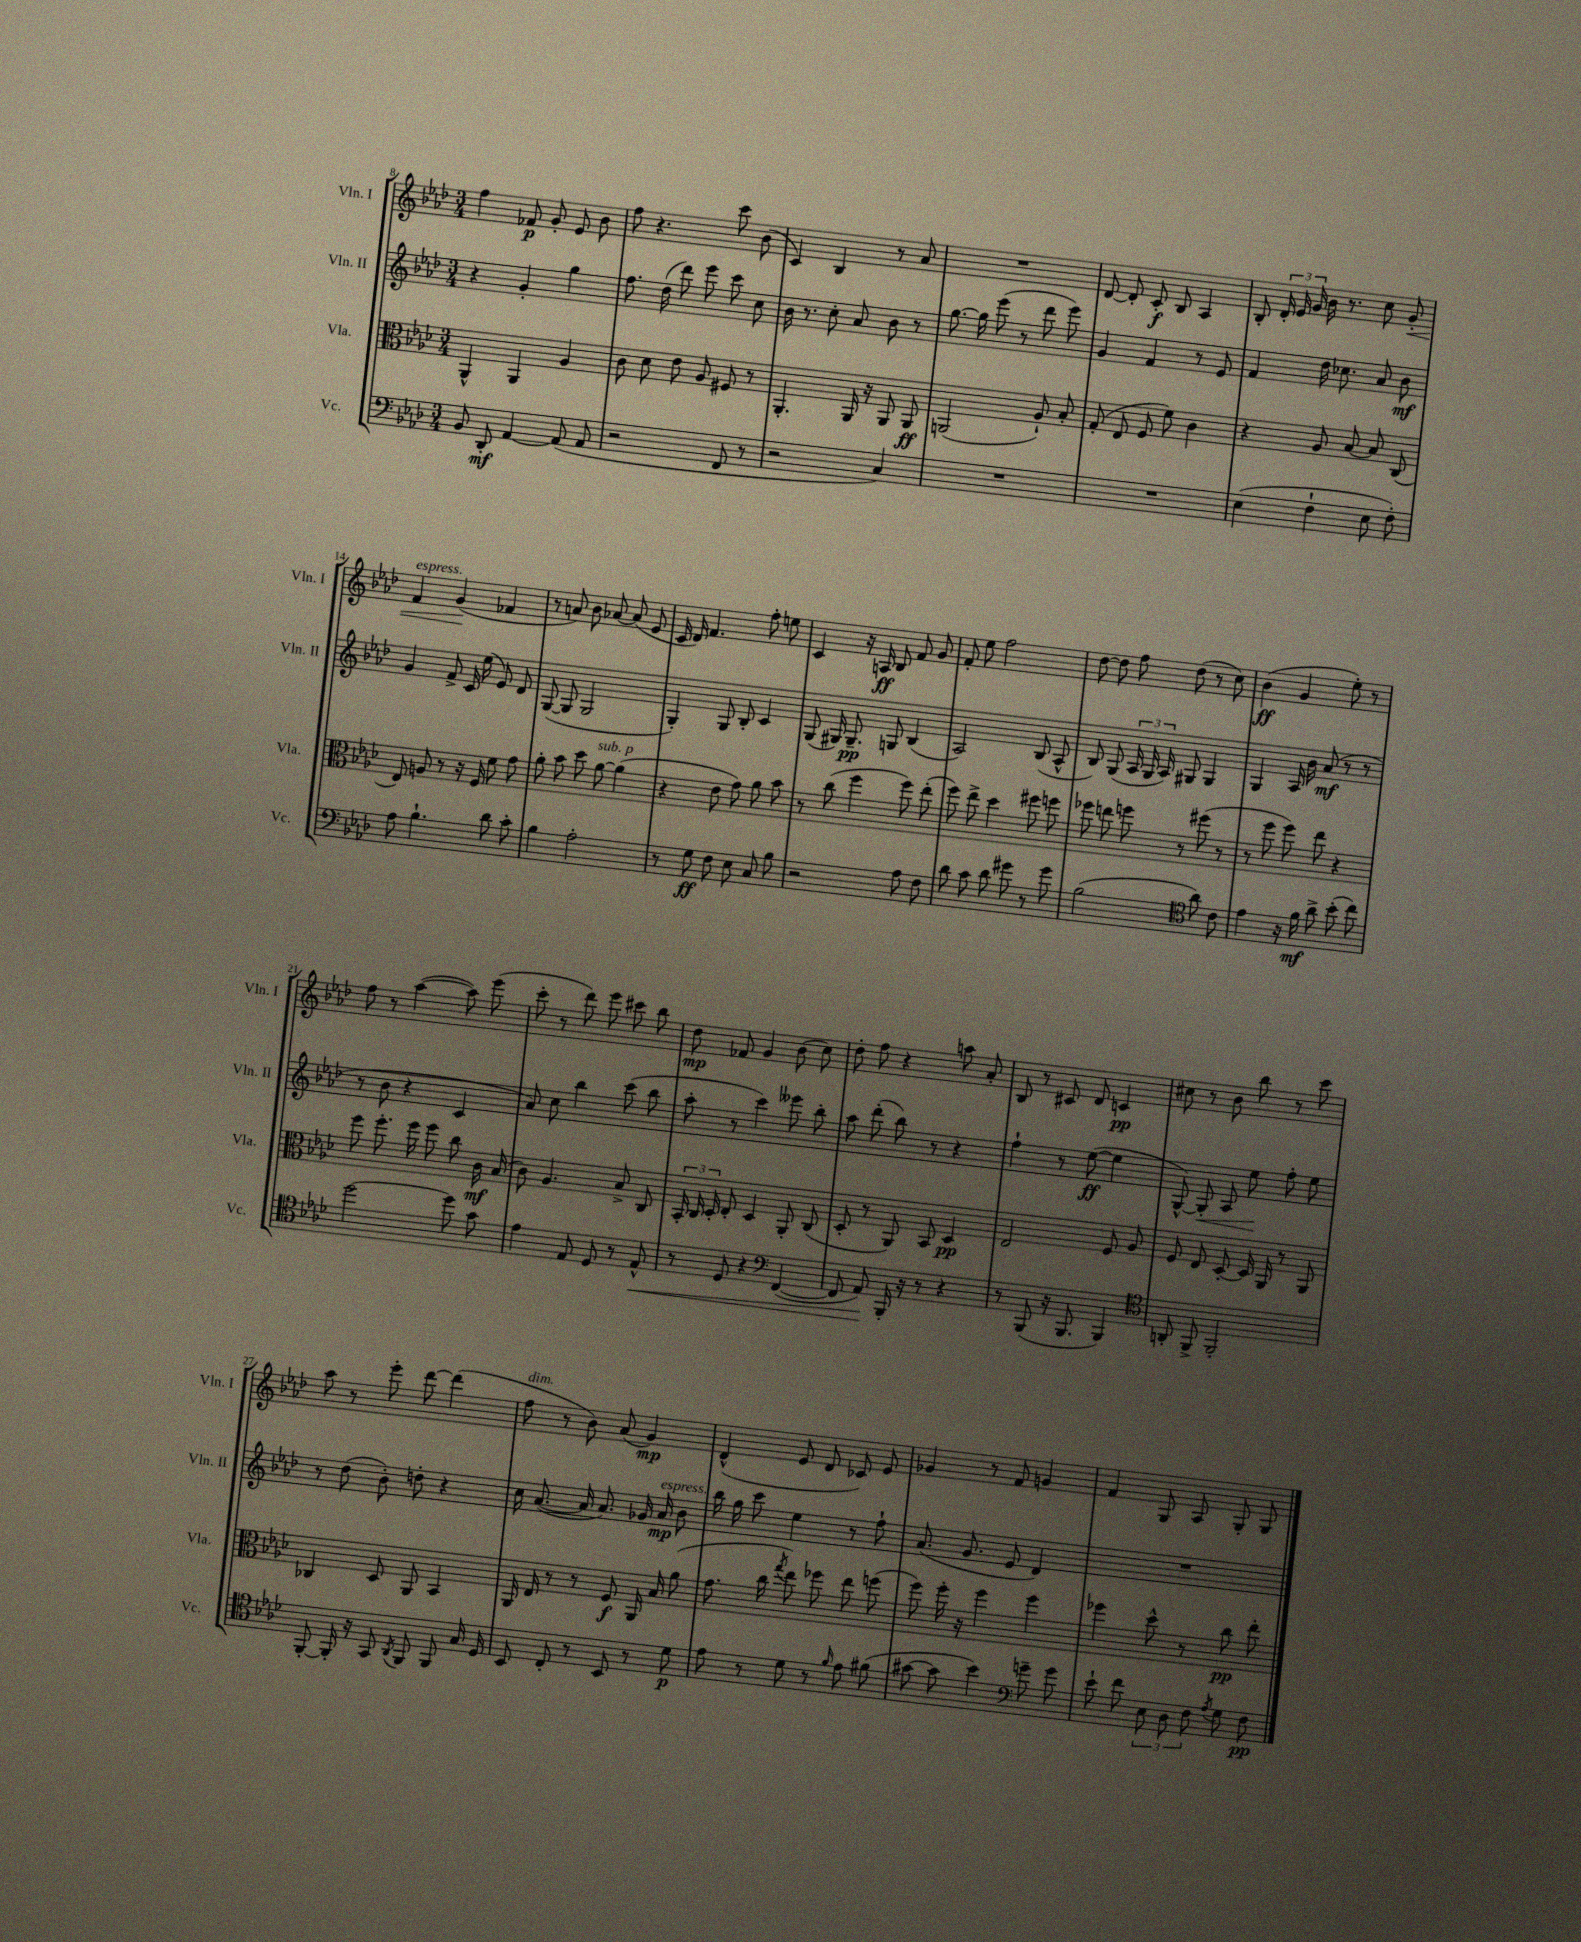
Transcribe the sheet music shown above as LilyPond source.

<<
\new StaffGroup <<
\new Staff = "s0" \with { instrumentName = "Vln. I" shortInstrumentName = "Vln. I" } {
    \clef treble \key aes \major \numericTimeSignature \time 3/4
    \autoBeamOff f''4 fes'8\p g'8-. ees'8 bes'8 |
    f''8 r4. c'''8 bes'8( |
    c'4) bes4 r8 aes'8 |
    R2. |
    des'8~ des'8-. c'8-.\f bes8 aes4 |
    bes8-. \tuplet 3/2 { des'16-. ees'16 g'16 } bes'16 r8. c''8 g'8-.\< |
    f'4^\markup { \italic "espress." } g'4\!( fes'4 |
    r8 a'8) bes'8 aes'8~ aes'8( ees'8 |
    c'16 des'16) f'4. f''8-. e''8 |
    c'4 r16 a16\ff bes8 f'8 g'8 |
    f'8-. ees''8 f''2 |
    des''8~ des''8 f''8 des''8( r8 c''8) |
    bes'4\ff( g'4 ees''8-.) r8 |
    f''8 r8 aes''4~( aes''8) ees'''8( |
    c'''8-. r8 des'''8) ees'''8 cis'''8 bes''8 |
    des''8\mp fes'8 g'4 bes'8( c''8) |
    des''8-. f''8 r4 a''8 aes'8-. |
    bes8 r8 cis'8 des'8 c'4\pp |
    cis''8 r8 bes'8 bes''8 r8 c'''8 |
    aes''8 r8 ees'''8-. des'''8~ des'''4( |
    f''8^\markup { \italic "dim." } r8 bes'8) aes'8( g'4\mp) |
    des'4-^( ees'8 des'8 ces'8) ees'8 |
    ges'4 r8 f'8 g'4 |
    f'4 g8 aes8 g8-. g8 \bar "|." |
}
\new Staff = "s1" \with { instrumentName = "Vln. II" shortInstrumentName = "Vln. II" } {
    \clef treble \key aes \major \numericTimeSignature \time 3/4
    \autoBeamOff r4 g'4-. g''4 |
    f''8. des''16( des'''8) ees'''8 c'''8 c''8 |
    bes'16 r8. c''8-. aes'8 bes'8 r8 |
    g''8.~ g''16 ees'''8( r8 des'''8 ees'''8) |
    g'4 f'4 r8 ees'8 |
    f'4 des''16 ces''8. aes'8 bes'8\mf |
    g'4 f'8-> c'16 ees''16( ees'8) des'8 |
    g8~( g8 g2 |
    g4-.) g8 bes8-. c'4 |
    g8( gis16) gis8.--\pp g8 bes4( |
    aes2) bes8( aes8-^ |
    bes8) g8( \tuplet 3/2 { aes16 g16 aes16) } gis8 gis4 |
    g4 aes16 bes'16 aes'8\mf( r8 r8 |
    r8 bes'8 r4 c'4 |
    aes'8) c''8 bes''4 c'''8( bes''8 |
    aes''8-. r8 c'''4) eeses'''8 bes''8-. |
    aes''8 des'''8-.( bes''8) r8 r4 |
    f''4-! r8 ees''8~\ff( ees''4 |
    g8~-^) g8-.\< aes8 ees''8\! f''8-. ees''8 |
    r8 des''8( bes'8-.) d''8-. r4 |
    c''16 aes'8.~( aes'16 aes'8.) ges'16 aes'16\mp^\markup { \italic "espress." } bes'8 |
    bes''16 g''16 c'''8 ees''4 r8 f''8-! |
    aes'8.( g'8. ees'8 des'4) |
    R2. \bar "|." |
}
\new Staff = "s2" \with { instrumentName = "Vla." shortInstrumentName = "Vla." } {
    \clef alto \key aes \major \numericTimeSignature \time 3/4
    \autoBeamOff aes,4-^ aes,4 aes4 |
    c'8 des'8 ees'8 aes8 fis8 r8 |
    aes,4.-. aes,16 r16 aes,8 aes,8\ff |
    a,2( aes8-!) bes8-. |
    g8-.( ees8 f8 f'8) c'4 |
    r4 aes8 bes8~ bes8 c8( |
    ees8) a8 r8 r16 f16 f'8 g'8 |
    aes'8-. bes'8 des''8 aes'8~^\markup { \italic "sub. p" } aes'4( |
    r4 ees'8 g'8) aes'8 bes'8 |
    r8 c''8( f''4 f''8) ees''8-.( |
    f''8) ees''8-> des''4 fis''8 f''8 |
    fes''8 e''8 f''8 r8 fis''8( r8 |
    r8 f''8 f''8) ees''8 r4 |
    f''8 f''8.-. f''16 f''8 c''8 c'16\mf bes16( |
    c'8) aes4. bes8-> c8 |
    \tuplet 3/2 { bes,16-. c16 des16-. } ees8-. des4 aes,8-. c8( |
    des8-. r8 aes,8) bes,8 des4\pp |
    ees2 f8 aes8 |
    f8 ees8 des8~-. des16 aes,16 r8 aes,8 |
    ces4 des8 aes,8 bes,4 |
    aes,16 ees16 r8 r8 f8\f aes,16 bes16 aes'8( |
    g'8. c''16 \acciaccatura { g''8 } ees''8) fes''8 ees''8 f''8( |
    f''8) f''16-. r16 f''4 f''4 |
    fes''4 des''8-^ r8 c''8\pp ees''8-. \bar "|." |
}
\new Staff = "s3" \with { instrumentName = "Vc." shortInstrumentName = "Vc." } {
    \clef bass \key aes \major \numericTimeSignature \time 3/4
    \autoBeamOff bes,8 des,8-.\mf aes,4~ aes,8( aes,8 |
    r2 f,8 r8 |
    r2 c4) |
    R2. |
    R2. |
    ees4( f4-! ees8 f8-.) |
    aes8 bes4.-! des'8 c'8-. |
    bes4 aes2-. |
    r8 g8\ff f8 ees8 c8 bes8 |
    r2 aes8 f8 |
    des'8 c'8 des'8 gis'8 r8 gis'8 |
    bes2( \clef tenor aes'8) c'8 |
    ees'4 r16 f'16\mf aes'8-> bes'8-.( c''8) |
    des''2~ des''8 g'8 |
    ees'4 ees8 des8 r8 ees8-^\< |
    r8 des8 r4 \clef bass f,4~( |
    f,8 aes,8\!) bes,,16-. r16 r8 r4 |
    r8 bes,,8( r16 bes,,8. bes,,4) |
    \clef tenor a,8-. f,8-> f,2-. |
    f,8~-. f,16-. r16 g,8 \acciaccatura { aes,8 } f,8 f,8 g16 des16 |
    bes,8 c8-. r8 bes,8 r8 des'8\p |
    ees'8 r8 des'8 r8 \grace { f'16 } ees'8 fis'8( |
    gis'8~ gis'8 bes'4) \clef bass g'8-- g'8 |
    ees'8-! f'8 \tuplet 3/2 { ees8 des8 f8 } \acciaccatura { aes8 } g8 f8\pp \bar "|." |
}
>>
>>
\layout { \context { \Score currentBarNumber = #8 } }
